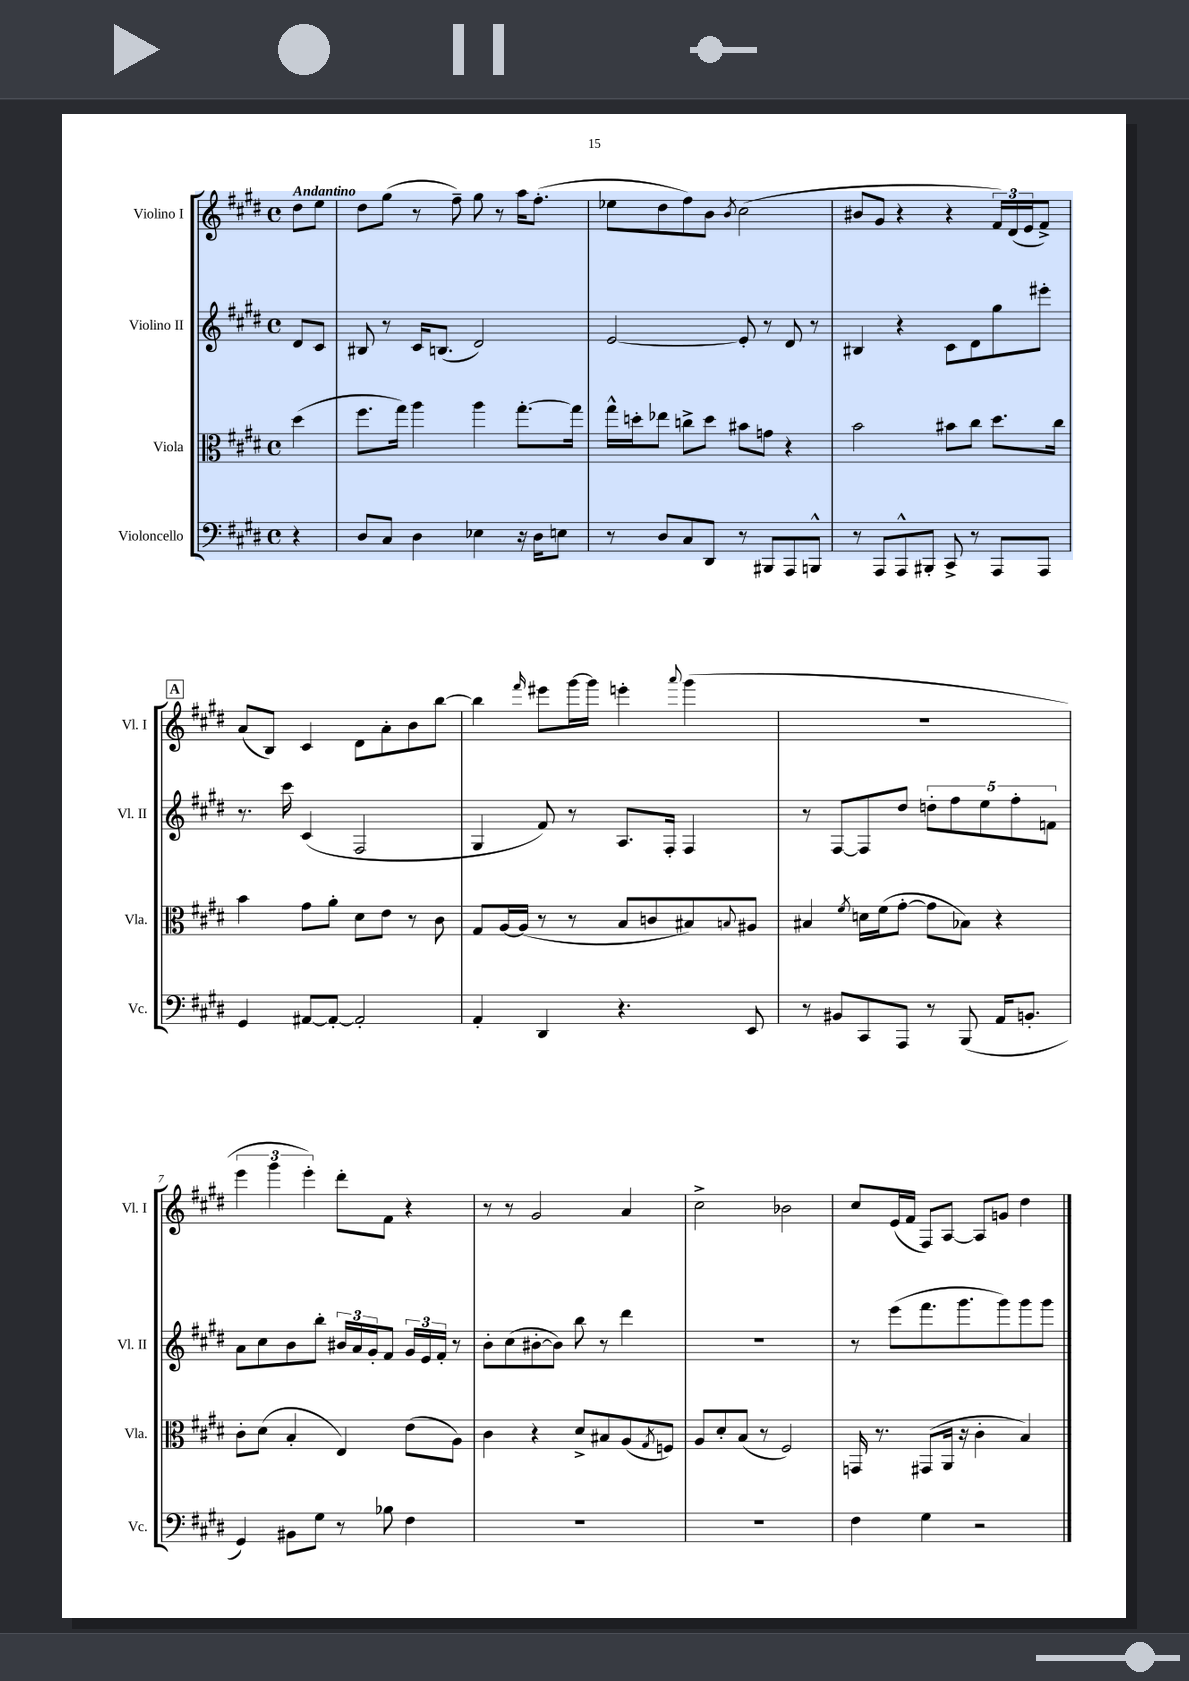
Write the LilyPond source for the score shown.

<<
\new StaffGroup <<
\new Staff = "s0" \with { instrumentName = "Violino I" shortInstrumentName = "Vl. I" } {
    \clef treble \key e \major \defaultTimeSignature \time 4/4 \partial 4 \tempo "Andantino"
    dis''8 e''8 |
    dis''8 gis''8( r8 fis''8--) gis''8 r8 a''16 fis''8.-.( |
    ees''8 dis''8 fis''8) b'8 \acciaccatura { b'8 } cis''2( |
    bis'8 gis'8 r4 r4 \tuplet 3/2 { fis'16) dis'16( e'16 } fis'8->) |
    \mark \markup { \box "A" } a'8( b8) cis'4 dis'8 a'8-. b'8 b''8~ |
    b''4 \grace { fis'''16 } eis'''8 gis'''16~ gis'''16 e'''4-. \appoggiatura { a'''8 } gis'''4( |
    R1 |
    \tuplet 3/2 { e'''4 gis'''4 e'''4-.) } dis'''8-. fis'8 r4 |
    r8 r8 gis'2 a'4 |
    cis''2-> bes'2 |
    cis''8 e'16( fis'16 fis8) a8~ a8 g'8 dis''4 \bar "|." |
}
\new Staff = "s1" \with { instrumentName = "Violino II" shortInstrumentName = "Vl. II" } {
    \clef treble \key e \major \defaultTimeSignature \time 4/4 \partial 4
    dis'8 cis'8 |
    bis8 r8 cis'16 b8.( dis'2) |
    e'2~ e'8-. r8 dis'8 r8 |
    bis4 r4 cis'8 dis'8 gis''8 eis'''8-. |
    \mark \markup { \box "A" } r8. cis'''16 cis'4( fis2 |
    gis4 fis'8) r8 a8. fis16-. fis4 |
    r8 fis8~ fis8 dis''8 \tuplet 5/4 { d''8-. fis''8 e''8 fis''8-. f'8 } |
    a'8 cis''8 b'8 b''8-. \tuplet 3/2 { bis'16 a'16 gis'16-. } fis'8 \tuplet 3/2 { gis'16 e'16 fis'16-. } r8 |
    b'8-. cis''8( bis'8~-. bis'8) b''8 r8 dis'''4 |
    R1 |
    r8 e'''8( fis'''8. gis'''8. gis'''8) gis'''8 gis'''8 \bar "|." |
}
\new Staff = "s2" \with { instrumentName = "Viola" shortInstrumentName = "Vla." } {
    \clef alto \key e \major \defaultTimeSignature \time 4/4 \partial 4
    dis''4( |
    fis''8. gis''16) a''4 a''4 gis''8.~-. gis''16 |
    gis''16-^ d''16-. ees''8 c''8-> d''8 bis'8 g'8 r4 |
    b'2 bis'8 cis''8 dis''8. cis''16 |
    \mark \markup { \box "A" } b'4 gis'8 a'8-. dis'8 e'8 r8 cis'8 |
    gis8 a16~ a16( r8 r8 b8 c'8 bis8) \appoggiatura { b8 } ais8 |
    bis4 \acciaccatura { fis'8 } d'16 fis'16( gis'8~-. gis'8 bes8) r4 |
    cis'8-. dis'8( b4-. e4) e'8( a8) |
    cis'4 r4 dis'8-> bis8 a8( \acciaccatura { gis8 } f8) |
    a8 dis'8-. b8( r8 fis2) |
    g,16 r8. gis,8( a,16 r16 cis'4-. b4) \bar "|." |
}
\new Staff = "s3" \with { instrumentName = "Violoncello" shortInstrumentName = "Vc." } {
    \clef bass \key e \major \defaultTimeSignature \time 4/4 \partial 4
    r4 |
    dis8 cis8 dis4 ees4 r16 dis16 e8 |
    r8 dis8 cis8 dis,8 r8 bis,,8 a,,8 b,,8-^ |
    r8 a,,8 a,,8-^ bis,,8-. cis,8-> r8 a,,8 a,,8 |
    \mark \markup { \box "A" } gis,4 ais,8~ ais,8~-. ais,2-. |
    a,4-. dis,4 r4. e,8 |
    r8 bis,8 cis,8 a,,8 r8 b,,8( a,16 b,8.-. |
    gis,4) bis,8 gis8 r8 bes8 fis4 |
    R1 |
    R1 |
    fis4 gis4 r2 \bar "|." |
}
>>
>>
